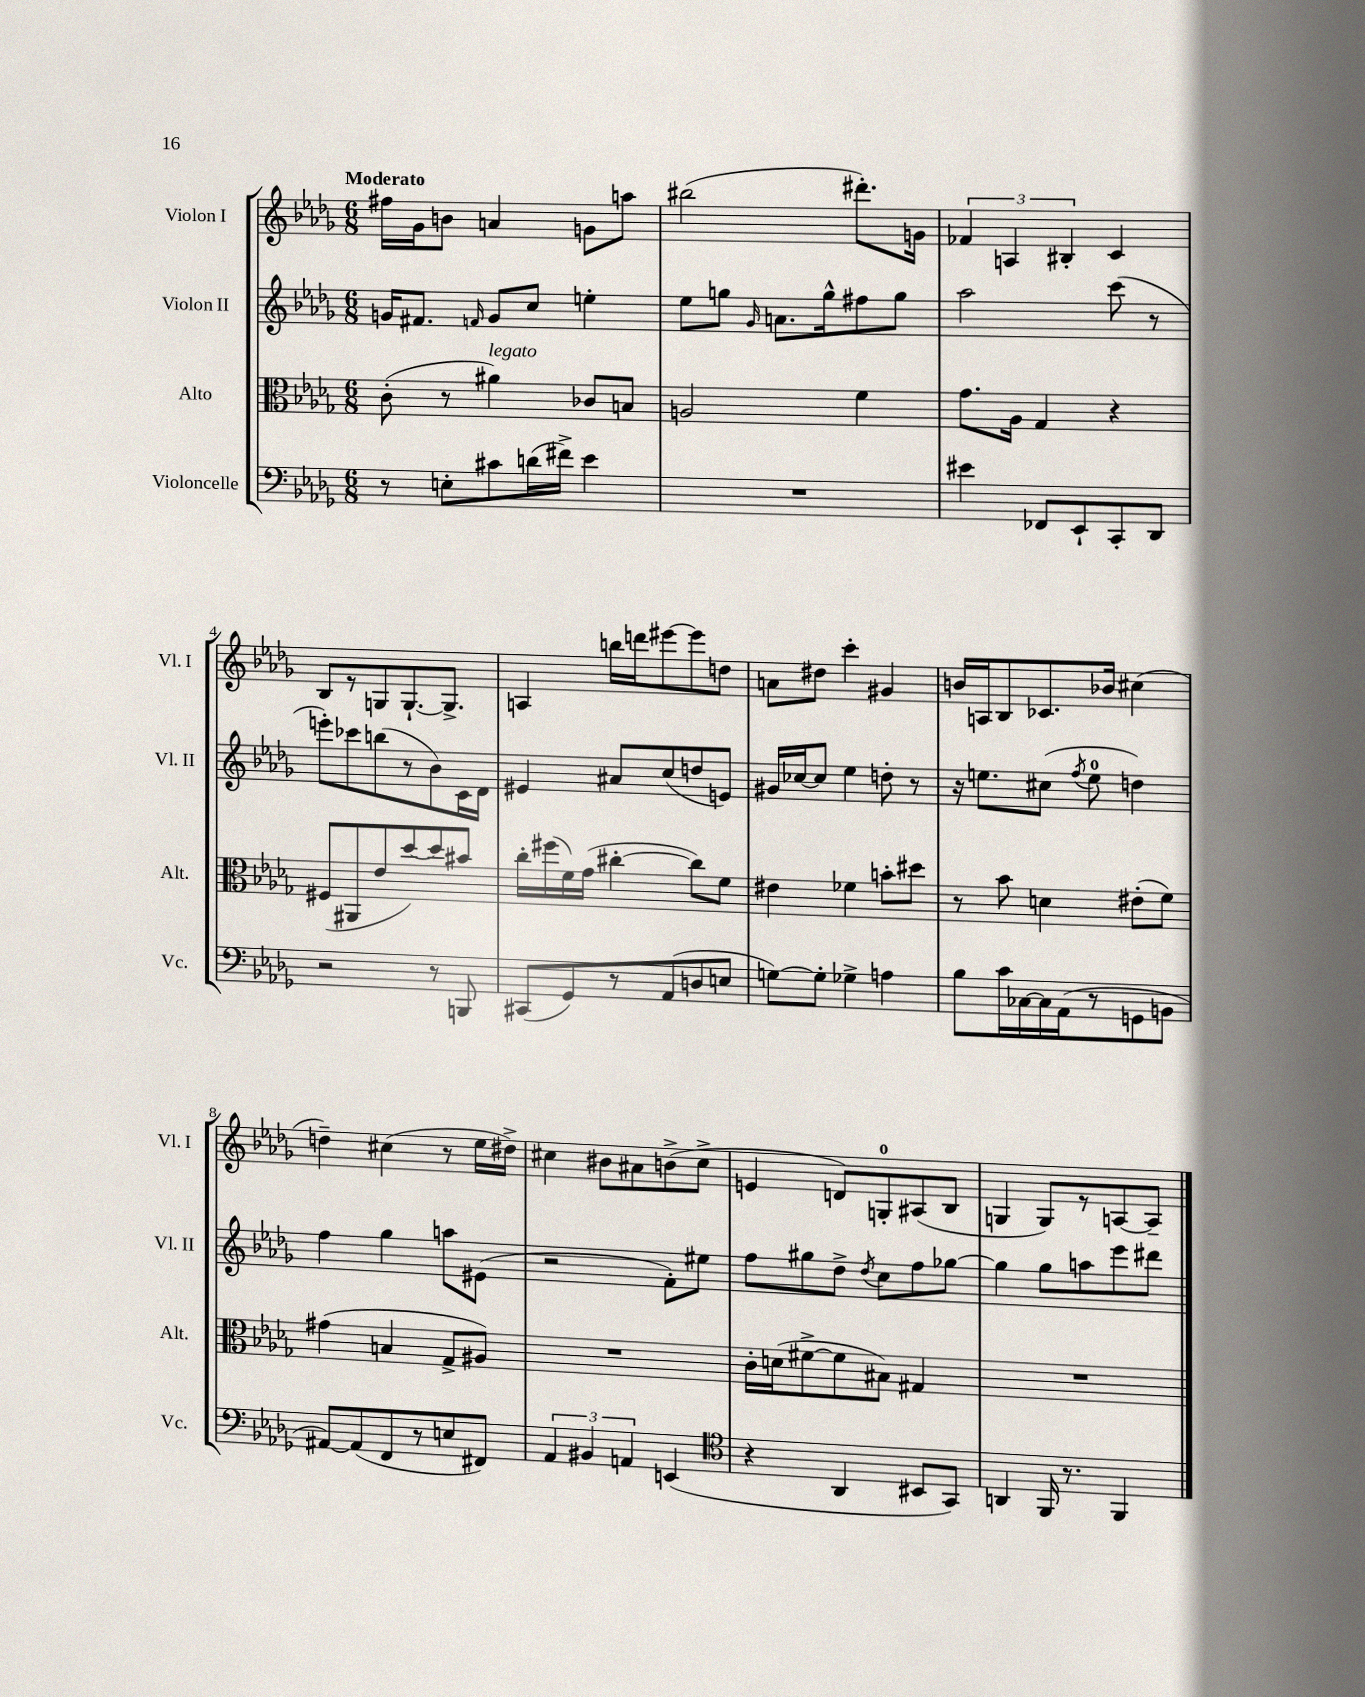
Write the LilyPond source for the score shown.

<<
\new StaffGroup <<
\new Staff = "s0" \with { instrumentName = "Violon I" shortInstrumentName = "Vl. I" } {
    \clef treble \key des \major \numericTimeSignature \time 6/8 \tempo "Moderato"
    \autoBeamOff fis''16[ ges'16 b'8] a'4 g'8[ a''8] |
    bis''2( dis'''8.[-.) g'16] |
    \tuplet 3/2 { fes'4 a4 bis4-. } c'4 |
    bes8[ r8 g8 g8.~-! g8.]-> |
    a4 b''16[ d'''16 eis'''8~ eis'''8 d''8] |
    a'8[ dis''8] c'''4-. gis'4 |
    b'16[ a16 bes8 ces'8. bes'16] cis''4( |
    d''4--) cis''4( r8 ees''16[ dis''16]->) |
    cis''4 bis'8[ ais'8 b'8->( cis''8]-> |
    e'4 d'8[) g8-0-. ais8( bes8] |
    g4 g8[) r8 a8~ a8]-- \bar "|." |
}
\new Staff = "s1" \with { instrumentName = "Violon II" shortInstrumentName = "Vl. II" } {
    \clef treble \key des \major \numericTimeSignature \time 6/8
    \autoBeamOff g'16[ fis'8.] \grace { f'16 } g'8[ c''8] e''4-. |
    ees''8[ g''8] \grace { ges'16 } a'8.[ g''16-^ fis''8 g''8] |
    aes''2 c'''8( r8 |
    e'''8[-.) ces'''8 b''8( r8 bes'8) c'16 des'16] |
    eis'4 ais'8[ c''8( d''8 e'8]) |
    gis'16[ ces''16~ ces''8] ees''4 d''8-. r8 |
    r16 e''8.[ cis''8]( \acciaccatura { f''8 } e''8-0 d''4) |
    f''4 ges''4 a''8[ eis'8]( |
    r2 f'8[-.) eis''8] |
    f''8[ gis''8 des''8]-> \acciaccatura { des''8 } c''8[ f''8 ges''8]~ |
    ges''4 ges''8[ a''8 ees'''8 dis'''8] \bar "|." |
}
\new Staff = "s2" \with { instrumentName = "Alto" shortInstrumentName = "Alt." } {
    \clef alto \key des \major \numericTimeSignature \time 6/8
    \autoBeamOff c'8-.( r8 ais'4^\markup { \italic "legato" }) ces'8[ b8] |
    a2 f'4 |
    ges'8.[ aes16] ges4 r4 |
    fis8[( ais,8 ees'8 des''8~) des''8 bis'8] |
    c''16[-. fis''16( f'16) ges'16]( cis''4~-. cis''8[) f'8] |
    eis'4 fes'4 b'8[-. dis''8] |
    r8 bes'8 d'4 eis'8[-.( f'8]) |
    gis'4( b4 ges8[-> ais8]) |
    R2. |
    c'16[-. d'16( fis'8~-> fis'8 bis8]) gis4 |
    R2. \bar "|." |
}
\new Staff = "s3" \with { instrumentName = "Violoncelle" shortInstrumentName = "Vc." } {
    \clef bass \key des \major \numericTimeSignature \time 6/8
    \autoBeamOff r8 e8[-. cis'8 d'16( fis'16]->) ees'4 |
    R2. |
    eis'4 fes,8[ ees,8-! c,8-. des,8] |
    r2 r8 b,,8 |
    cis,8[( ges,8) r8 aes,8( d8 e8] |
    g8[~) g8]-. ges4-> a4 |
    bes8[ c'16 ces16~ ces16 aes,16( r8 g,8 b,8] |
    ais,8[~) ais,8( f,8 r8 e8 fis,8]) |
    \tuplet 3/2 { aes,4 bis,4 a,4 } e,4( |
    \clef tenor r4 aes,4 bis,8[ ges,8]) |
    a,4 f,16 r8. f,4 \bar "|." |
}
>>
>>
